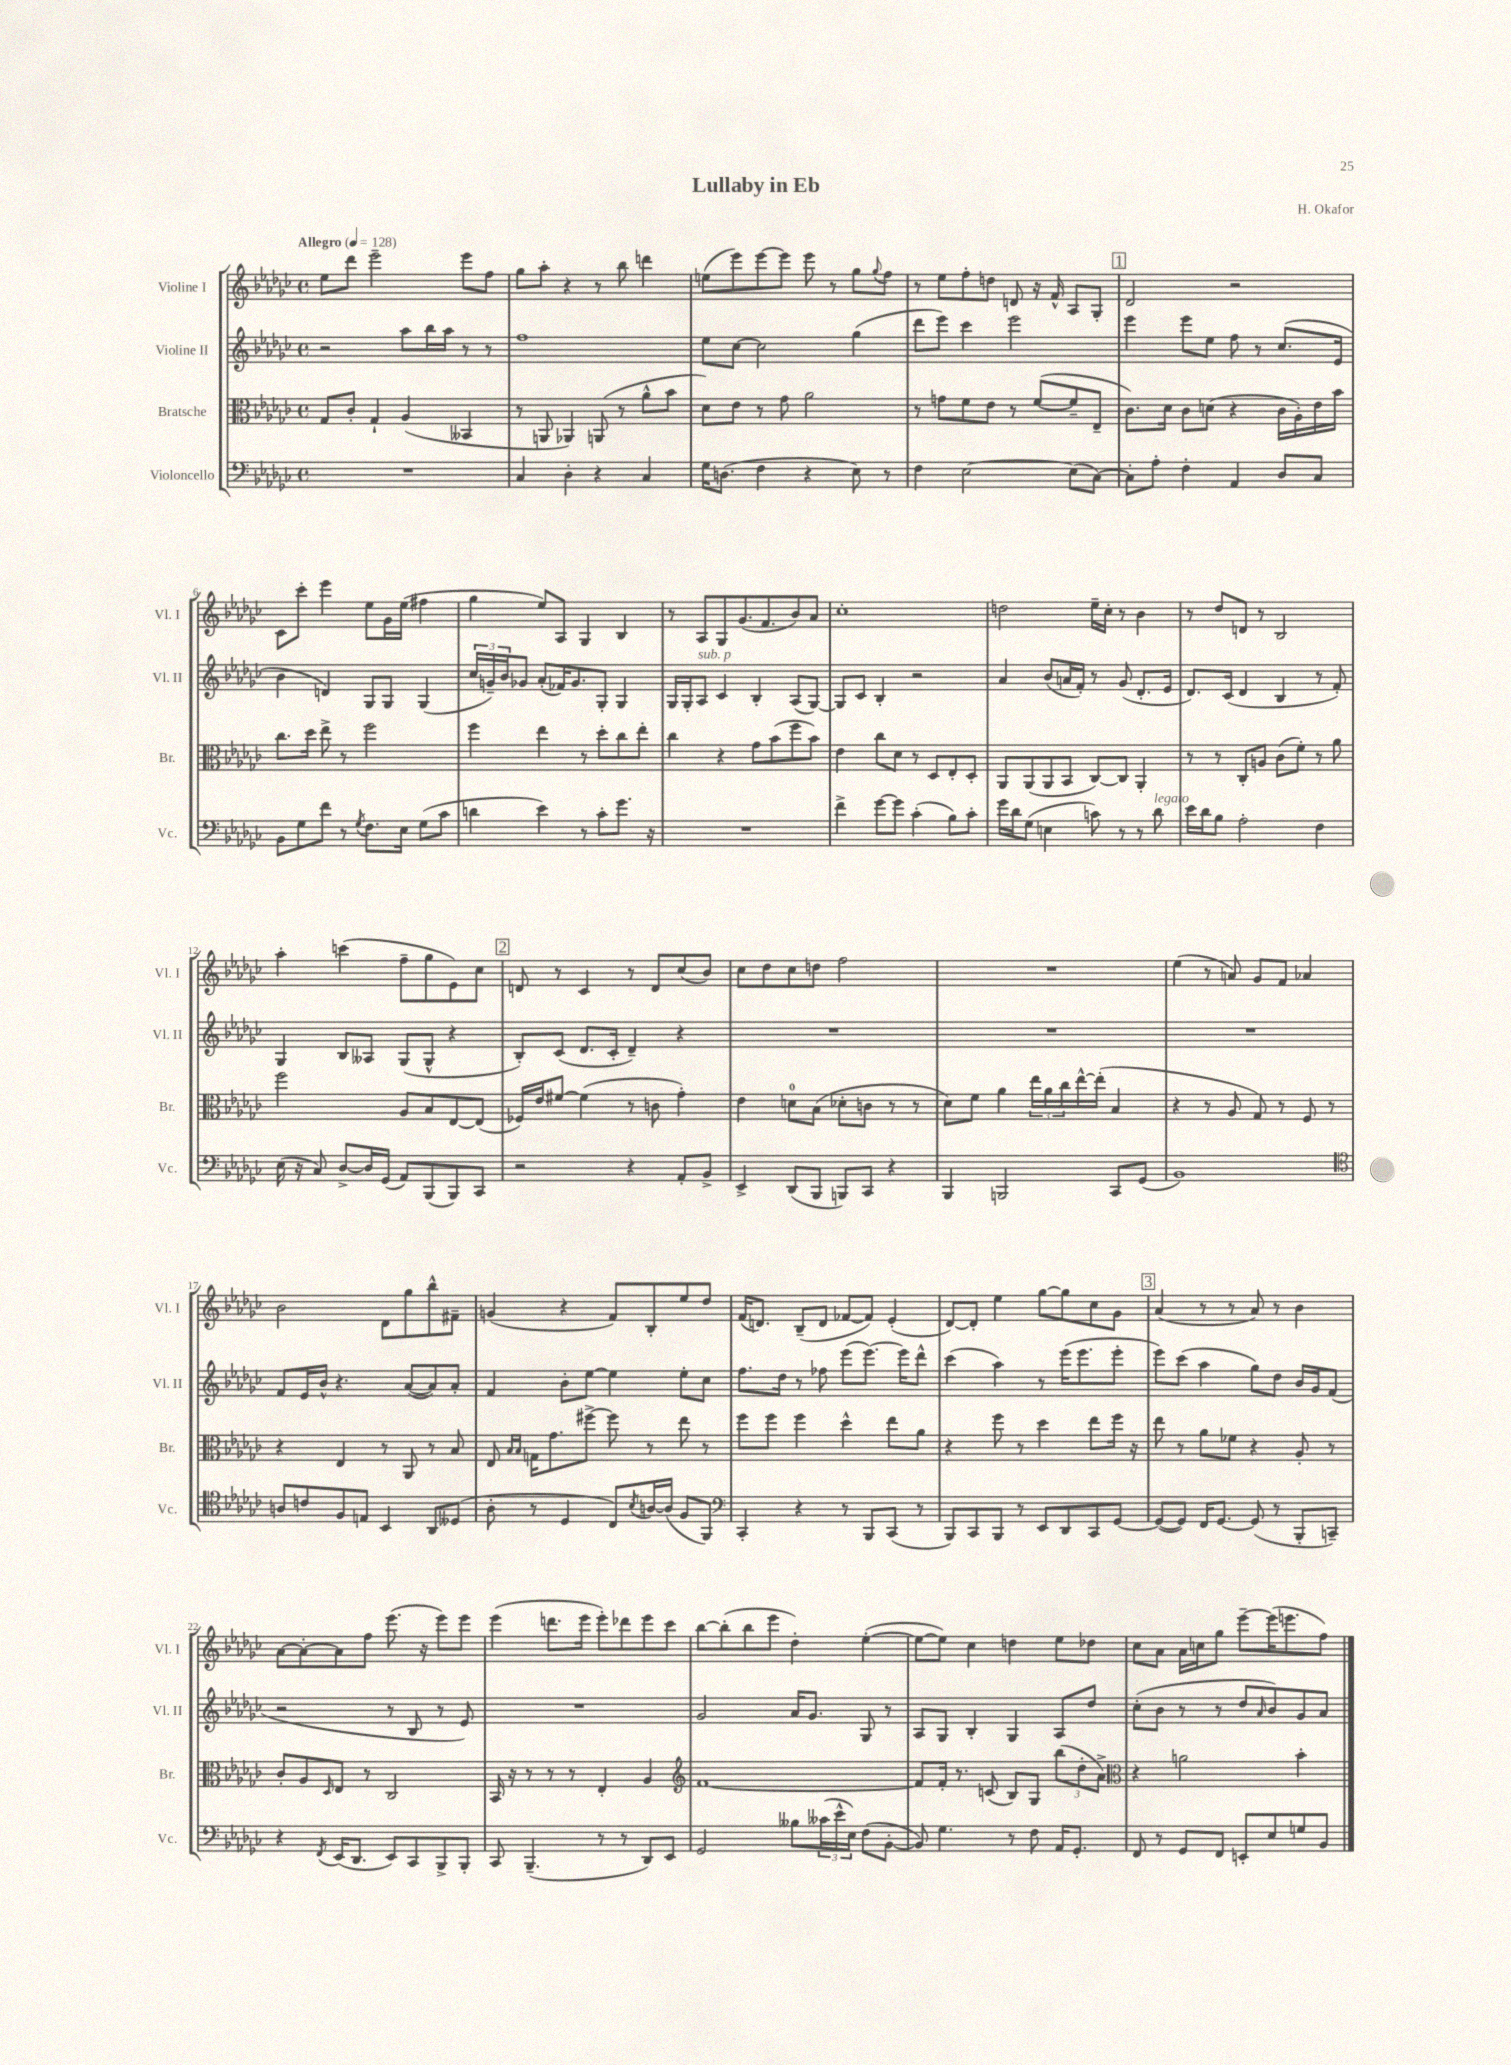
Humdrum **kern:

**kern	**kern	**kern	**kern
*part4	*part3	*part2	*part1
*staff4	*staff3	*staff2	*staff1
*I"Violoncello	*I"Bratsche	*I"Violine II	*I"Violine I
*I'Vc.	*I'Br.	*I'Vl. II	*I'Vl. I
*clefF4	*clefC3	*clefG2	*clefG2
*k[b-e-a-d-g-c-]	*k[b-e-a-d-g-c-]	*k[b-e-a-d-g-c-]	*k[b-e-a-d-g-c-]
*M4/4	*M4/4	*M4/4	*M4/4
*met(c)	*met(c)	*met(c)	*met(c)
*MM128	*MM128	*MM128	*MM128
=1	=1	=1	=1
!	!	!	!LO:TX:a:B:t=Allegro
1r	8G-/L	2r	8ee-\L
.	8c-'/J	.	8ddd-\J
.	4G-`/	.	2eee-~\
.	(4A-/	8aa-\L	.
.	.	16bb-\L	.
.	.	16aa-\JJ	.
.	4BB--X/	8r	8eee-\L
.	.	8r	8ff\J
=2	=2	=2	=2
4C-/	8r	1ff	8gg-\L
.	8AAn/	.	8aa-'\J
4D-'\	4AA-X/)	.	4r
4r	(8AAn/	.	8r
.	8r	.	8bb-\
4C-/	8a-^^\L	.	4dddn\
.	8b-\J	.	.
=3	=3	=3	=3
16G-\KL	8d-\L)	8ee-\L	(8een\L
(8.Dn\J	.	.	.
.	8e-\J	[8cc-\J	8eee-\)
4F\	8r	2cc-\]	[8eee-\
.	8g-\	.	8eee-\J]
4r	2a-\	.	8eee-\
.	.	.	8r
8E-\)	.	(4gg-\	8gg-\L
.	.	.	8qqgg-/
8r	.	.	8ff\J
=4	=4	=4	=4
4F\	8r	8ddd-\L	8r
.	8gn\L	8eee-\J)	8ee-\L
[2E-\	8f\	4ccc-\	8ff'\
.	8e-\J	.	8ddn\J
.	8r	2eee-\	8dn/
.	([8f/L	.	16r
.	.	.	16f^^/
(8E-\L]	8f~/]	.	8A-/L
[8C-\J)	8E-~/J	.	8G-'/J
!!LO:REH:place=s1:t=1
=5	=5	=5	=5
8C-'\L]	8.c-\L)	4eee-\	2d-/
8A-'\J	.	.	.
.	16d-\Jk	.	.
4F'\	8c-\L	8eee-\L	.
.	(8dn\J	8ee-\J	.
4AA-/	4r	8ff\	2r
.	.	8r	.
8D-/L	16c-\LL	(8.cc-/L	.
.	16A-'\)	.	.
8C-/J	16e-\	.	.
.	16b-\JJ	16e-/Jk	.
!!LO:LB:g=z
=6	=6	=6	=6
8BB-\L	8.cc-\L	4b-\	8c-\L
8G-\	.	.	8ccc-'\J
.	16dd-\Jk	.	.
8f\J	8ee-^\	4dn/)	4eee-\
8r	8r	.	.
8qG-/	.	.	.
8.F\L	2ff\	8G-/L	8ee-\L
.	.	8G-/J	16g-\L
16E-\Jk	.	.	(16ee-\JJ
(8G-\L	.	(4G-/	4ff#X\
8c-\J	.	.	.
=7	=7	=7	=7
4dn\	4ff\	24cc-/LL	4gg-\
.	.	24gn~/)	.
.	.	24b-/J	.
.	.	8g-X/J	.
4e-\)	4ee-\	(8a-'/L	8ee-/L)
.	.	16f-X/K)	8A-/J
.	.	8.g-/	.
8r	8r	.	4G-/
8c-'\L	8dd-'\L	8G-'/J	.
8.g-\J	8cc-\	4G-/	4B-/
.	8ee-'\J	.	.
16r	.	.	.
=8	=8	=8	=8
1r	4cc-\	16G-/LL	8r
.	.	16G-'/J	.
!	!	!LO:TX:a:i:t=sub. p	!
.	.	8A-/J	8A-/L
.	4r	4c-/	8G-/
.	.	.	(8.g-/
.	8g-\L	4B-'/	.
.	.	.	8.f/
.	(8b-\	.	.
.	8ff\	(8A-/L	8b-/)
.	8b-\J)	[8G-/J)	8a-/J
=9	=9	=9	=9
4f^\	4e-\	8G-/L]	1cc-'
.	.	8c-/J	.
[8g-\L	8cc-\L	4B-'/	.
8g-\J]	8d-\J	.	.
(4c-'\	8r	2r	.
.	8D-/L	.	.
8B-\L)	8E-'/	.	.
8c-'\J	8D-'/J	.	.
=10	=10	=10	=10
16g-\LL	8AA-/L	4a-/	2ddn\
16d-\J	.	.	.
(8G-\J	(8AA-/	.	.
4En\	8AA-/	(8b-/L	.
.	8BB-/J	16an/L	.
.	.	16f'/JJ)	.
8cn\)	[8C-/L)	8r	16ee-~\LL
.	.	.	16cc-'\JJ
8r	8C-/J]	(8g-/	8r
8r	4AA-'/	8.d-'/L	4b-\
!LO:TX:a:i:t=legato	!	!	!
8d-\	.	.	.
.	.	16e-/Jk	.
=11	=11	=11	=11
16e-\LL	8r	8.d-/L)	8r
16d-\J	.	.	.
8B-\J	8r	.	8dd-/L
.	.	(16c-/Jk	.
2A-'\	8C-'/L	4d-/	8dn/J
.	8An/J	.	8r
.	(8c-\L	4B-/	2B-/
.	8f'\J)	.	.
4F\	8r	8r	.
.	8a-\	8f'/)	.
!!LO:LB:g=z
=12	=12	=12	=12
(16E-\	2ff\	4G-/	4aa-'\
16r	.	.	.
8C-/)	.	.	.
[8D-^/L	.	8B-/L	(4cccn\
16D-/L]	.	8A--X/J	.
(16GG-/JJ	.	.	.
8AA-/L)	8A-/L	(8G-/L	8ff~\L
(8BBB-/	8B-/	8G-^^/J	8gg-\
8BBB-/)	[8E-/	4r	8e-\)
8CC-/J	(8E-/J]	.	8cc-\J
!!LO:REH:place=s1:t=2
=13	=13	=13	=13
2r	16F-X/LL)	8B-'/L)	8dn/
.	16e-/J	.	.
.	[8f#X/J	(8c-/J	8r
.	(4f#\]	8.d-/L	4c-/
.	.	16c-'/Jk	.
4r	8r	4d-~/)	8r
.	8cn\	.	8d/L
8AA-'/L	4g-'\)	4r	(8cc-/
8BB-^/J	.	.	8b-/J)
=14	=14	=14	=14
4EE-^/	4e-\	1r	8cc-\L
.	.	.	8dd-\
(8DD-/L	8dn\L	.	8cc-\
8BBB-/J	(8B-\J	.	8ddn\J
8BBBn/L)	8d-X'\L	.	2ff\
8CC-/J	8cn\J	.	.
4r	8r	.	.
.	8r	.	.
=15	=15	=15	=15
4BBB-/	8d-\L)	1r	1r
.	8f\J	.	.
2BBBn/	4a-\	.	.
.	24ee-\LL	.	.
.	24a-\	.	.
.	24cc-\	.	.
.	[16ee-^^\	.	.
.	(16ee-'\JJ]	.	.
8CC-/L	4B-/	.	.
(8GG-/J	.	.	.
=16	=16	=16	=16
1BB-)	4r	1r	(4ee-\
.	8r	.	8r
.	8A-/	.	8an/)
.	8G-/)	.	8g-/L
.	8r	.	8f/J
.	8F/	.	4a-X/
.	8r	.	.
!!LO:LB:g=z
=17	=17	=17	=17
*clefC4	*	*	*
8An/L	4r	8f/L	2b-\
8cn/	.	16e-/L	.
.	.	16b-^^/JJ	.
8F/	4E-/	4.r	.
8En/J	.	.	.
4BB-/	8r	.	8d-\L
.	8AA-/	([8a-/L	8gg-\
8AA-/L	8r	8a-/])	8bb-^^\
(8D--X/J	8B-/	8a-'/J	8f#X~\J
=18	=18	=18	=18
8A-'\	8E-/	4f/	(4gn/
.	16qqB-/LL	.	.
.	16qqB-/JJ	.	.
8r	16Gn\KL	.	.
.	8.g-\	.	.
4D-/	.	8b-'\L	4r
.	[8ff#X^\J	[8ee-\J	.
8C-/L)	8ff#\]	4ee-\]	8f/L)
8qB-/	.	.	.
[16An/L	8r	.	8B-'/
(16A/JJ]	.	.	.
8F/L	8ee-\	8ee-'\L	8ee-/
8FF/J)	8r	8cc-\J	8dd-/J
=19	=19	=19	=19
*clefF4	*	*	*
4CC-'/	8ff\L	8.ff\L	(16f/KL
.	.	.	8.dn/J)
.	8ff\J	.	.
.	.	16dd-\Jk	.
4r	4ff\	8r	(8B-~/L
.	.	8ff-X\	8d/J
8r	4dd-^^\	(8eee-\L	[8f-X/L
8BBB-/L	.	[8.eee-\J)	8f-/J])
(8CC-/J	8ee-\L	.	(4e-'/
.	.	16eee-\KL]	.
8r	8a-\J	8ddd-^^\J	.
=20	=20	=20	=20
8BBB-/L)	4r	(4ccc-\	[8d-/L)
8CC-/	.	.	8d-'/J]
8BBB-/J	8ff\	4aa-\)	4ee-\
8r	8r	.	.
8EE-/L	4dd-\	8r	[8gg-\L
8DD-/	.	(16eee-\KL	8gg-\]
.	.	8.eee-\	.
8CC-/	8ee-\L	.	8cc-\
[8GG-/J	16ff\Jk	8eee-'\J	8g-\J
.	16r	.	.
!!LO:REH:place=s1:t=3
=21	=21	=21	=21
(8GG-/L_	8ee-\	8eee-\L)	(4a-/
8GG-/J])	8r	(8ccc-\J	.
16FF/KL	8a-\L	4aa-\	8r
[8.GG-/J	.	.	.
.	8f-X\J	.	8r
(8GG-/]	4r	8gg-\L)	8a-/)
8r	.	8dd-\J	8r
8BBB-'/L	8A-'/	16b-/LL	4b-\
.	.	16g-/J	.
8CCn~/J)	8r	(8f/J	.
!!LO:LB:g=z
=22	=22	=22	=22
4r	8c-'/L	2r	[8a-\L
.	8A-/	.	8a-'\_
8qFF/	16qqD-/	.	.
(16EE-/KL	8E-/J	.	8a-\]
8.DD-/J	.	.	.
.	8r	.	8ff\J
8EE-/L)	2C-/	8r	(8.eee-\
8CC-/	.	8B-/	.
.	.	.	16r
8BBB-^/	.	8r	8eee-\L)
8BBB-'/J	.	8e-/)	8eee-\J
=23	=23	=23	=23
8CC-/	16BB-/	1r	(4eee-\
.	16r	.	.
(4.BBB-~/	8r	.	.
.	8r	.	8.dddn\L
.	8r	.	.
.	.	.	16eee-\Jk
8r	4E-'/	.	8eee-'\L)
8r	.	.	8ddd-X\
8DD-/L)	4A-/	.	8eee-\
8EE-/J	.	.	8ccc-\J
=24	=24	=24	=24
*	*clefG2	*	*
2GG-/	[1f	2g-/	[8bb-\L
.	.	.	(8bb-'\]
.	.	.	8bb-\
.	.	.	8eee-\J
8B--X\L	.	16a-/KL	4dd-'\)
.	.	8.g-/J	.
(24c--X\L	.	.	.
24e-^^\	.	.	.
24E-\JJ)	.	.	.
(8F\L	.	8G-/	([4ee-'\
[8BB-'\J	.	8r	.
=25	=25	=25	=25
8BB-/])	8f/L]	8A-/L	8ee-\L_
4.G-\	16f'/Jk	8G-/J	8ee-\J])
.	8.r	.	.
.	.	4B-'/	4cc-\
.	(8cn/	.	.
8r	8B-/L)	4G-/	4ddn\
8F\	8G-/J	.	.
16AA-/KL	(12bb-\L	8A-/L	8ee-\L
8.GG-'/J	.	.	.
.	12dd-'\	.	.
.	.	8dd-/J	8dd-X\J
.	12a-^\J)	.	.
=26	=26	=26	=26
*	*clefC3	*	*
8FF/	4r	(8cc-'\L	8cc-\L
8r	.	8b-\J	8a-\J
8GG-/L	2an\	8r	16a-\LL
.	.	.	16ccn\J
8FF/J	.	8r	8gg-\J
8EEn'/L	.	8dd-/L	[8eee-~\L
.	.	16qqa-/	.
8E-/	.	8b-/)	(16eee-\K]
.	.	.	8.eeen\
8Gn/	4b-'\	8g-/	.
8BB-/J	.	8a-/J	8ff\J)
==	==	==	==
*-	*-	*-	*-
